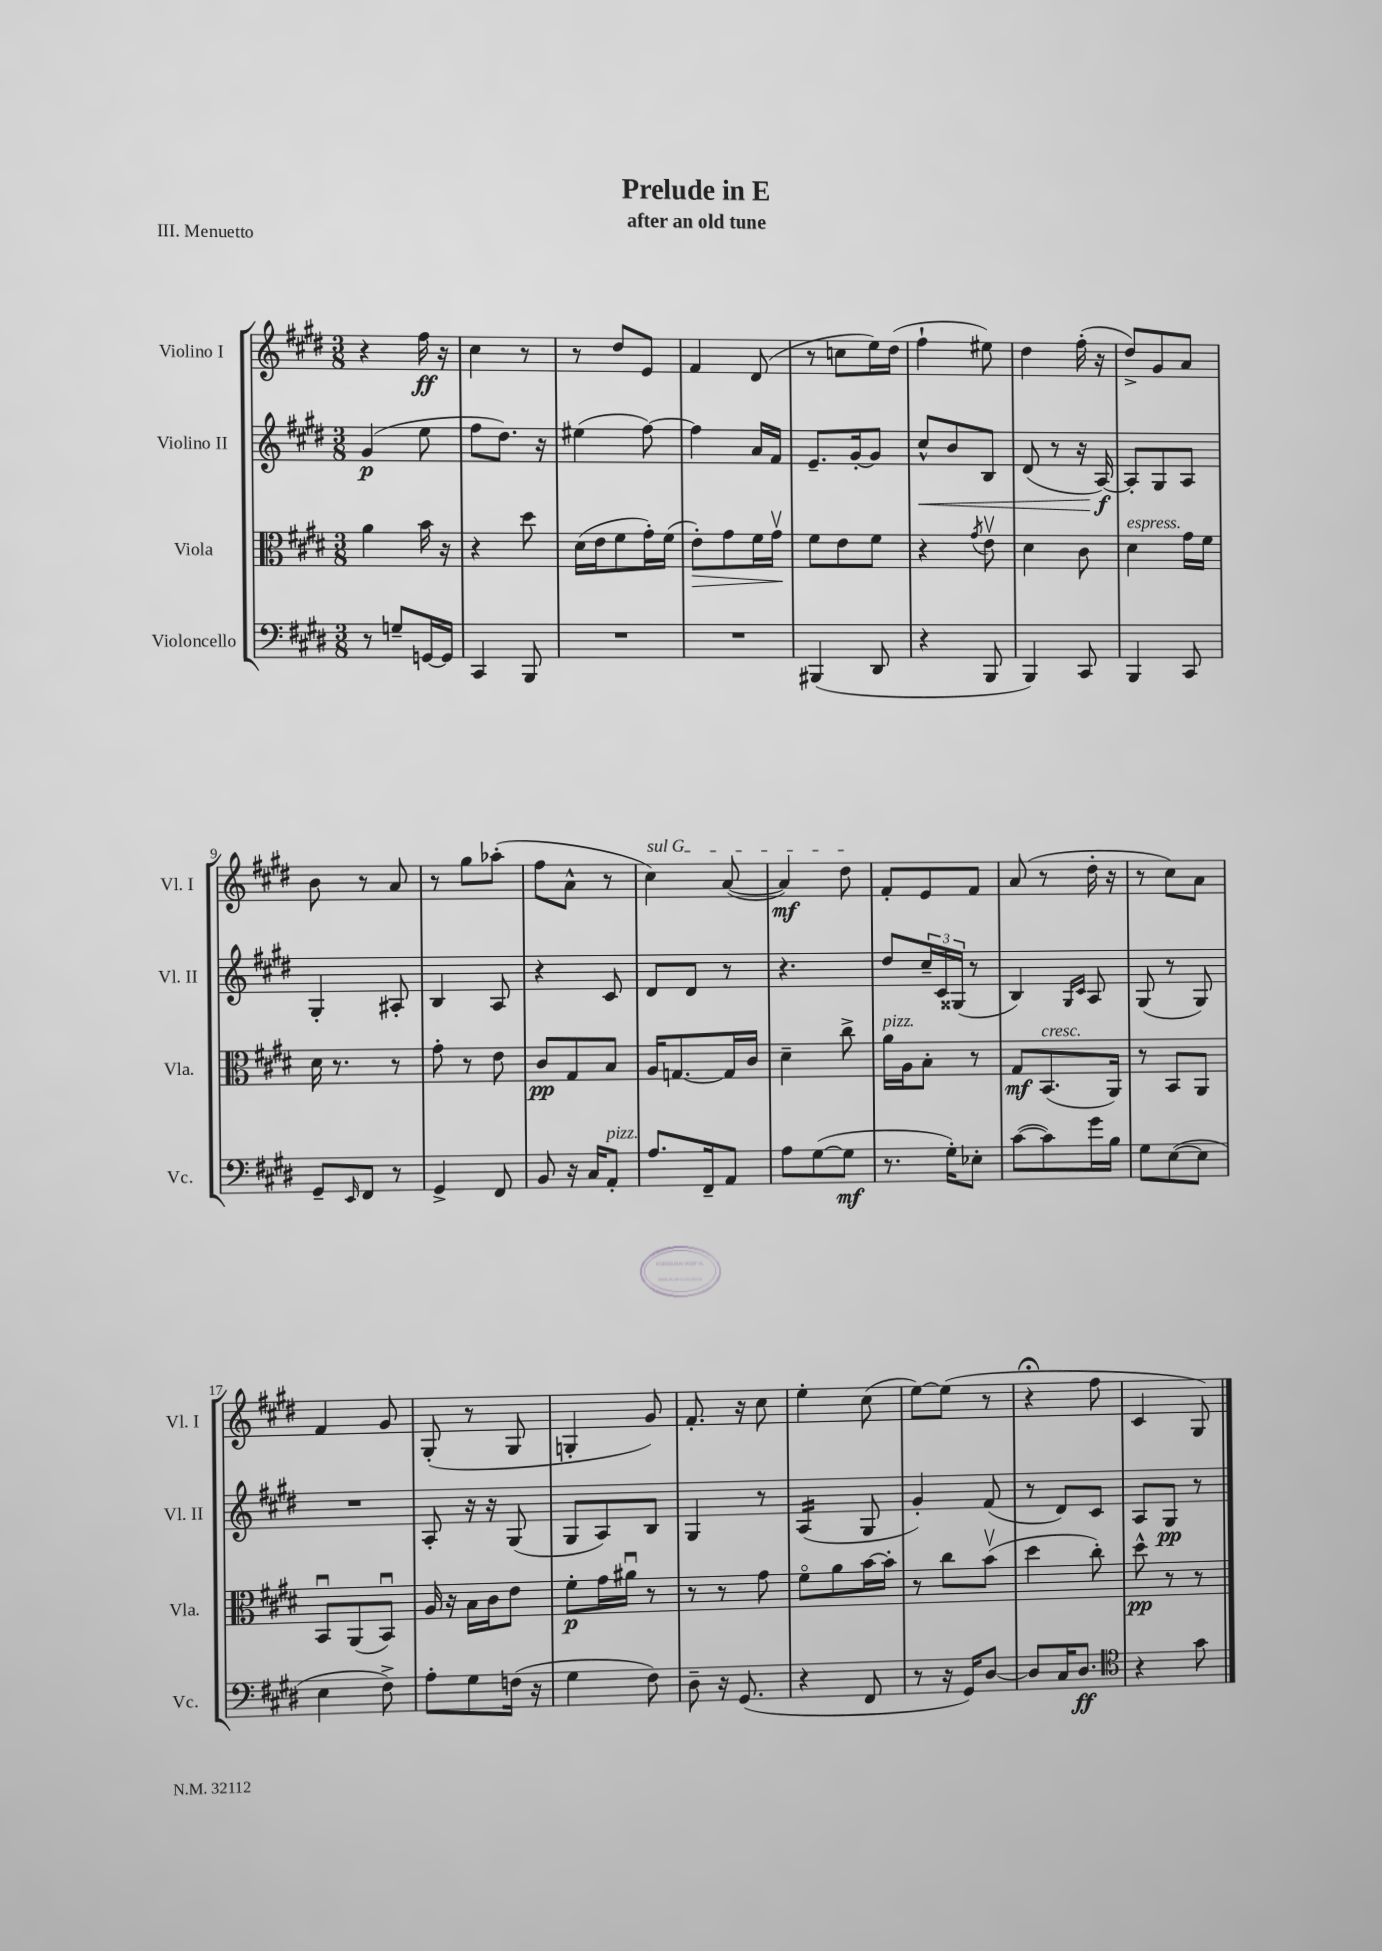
\header { title = "Prelude in E" subtitle = "after an old tune" piece = "III. Menuetto" }
<<
\new StaffGroup <<
\new Staff = "s0" \with { instrumentName = "Violino I" shortInstrumentName = "Vl. I" } {
    \clef treble \key e \major \numericTimeSignature \time 3/8
    r4 fis''16\ff r16 |
    cis''4 r8 |
    r8 dis''8 e'8 |
    fis'4 dis'8( |
    r8 c''8 e''16) dis''16( |
    fis''4-! eis''8) |
    dis''4 fis''16-.( r16 |
    dis''8->) gis'8 a'8 |
    b'8 r8 a'8 |
    r8 gis''8 aes''8-.( |
    fis''8 a'8-^ r8 |
    \once \override TextSpanner.bound-details.left.text = \markup { \italic "sul G" } cis''4\startTextSpan) a'8~( |
    a'4\mf) dis''8\stopTextSpan |
    fis'8-. e'8 fis'8 |
    a'8( r8 dis''16-. r16 |
    r8 cis''8) a'8 |
    fis'4 gis'8 |
    gis8-.( r8 gis8 |
    g4-. gis'8) |
    fis'8.-. r16 cis''8 |
    e''4-. cis''8( |
    e''8~) e''8( r8 |
    r4\fermata fis''8 |
    cis'4 gis8) \bar "|." |
}
\new Staff = "s1" \with { instrumentName = "Violino II" shortInstrumentName = "Vl. II" } {
    \clef treble \key e \major \numericTimeSignature \time 3/8
    gis'4\p( e''8 |
    fis''8 dis''8.) r16 |
    eis''4( fis''8~) |
    fis''4 a'16 fis'16 |
    e'8.-- gis'16~-. gis'8 |
    cis''8-^\< b'8 b8 |
    dis'8( r8 r16 a16~\f\!) |
    a8-. gis8 a8 |
    gis4-. ais8-. |
    b4 a8 |
    r4 cis'8 |
    dis'8 dis'8 r8 |
    r4. |
    dis''8 \tuplet 3/2 { cis''16-- cis'16 gisis16( } r8 |
    b4) \grace { gis16 cis'16 } a8 |
    gis8( r8 gis8) |
    R4. |
    a8-. r16 r16 gis8( |
    gis8 a8) b8 |
    gis4 r8 |
    a4:16( gis8 |
    gis'4-.) fis'8( |
    r8 dis'8) cis'8 |
    a8 gis8\pp r8 \bar "|." |
}
\new Staff = "s2" \with { instrumentName = "Viola" shortInstrumentName = "Vla." } {
    \clef alto \key e \major \numericTimeSignature \time 3/8
    a'4 b'16 r16 |
    r4 dis''8 |
    dis'16( e'16 fis'8 gis'16-.) fis'16( |
    e'8-.\>) gis'8 fis'16 gis'16\upbow\! |
    fis'8 e'8 fis'8 |
    r4 \acciaccatura { gis'8 } e'8\upbow |
    dis'4 cis'8 |
    dis'4^\markup { \italic "espress." } gis'16 fis'16 |
    dis'16 r8. r8 |
    gis'8-. r8 e'8 |
    cis'8\pp gis8 b8 |
    a16 g8.~ g16 cis'16 |
    dis'4-- cis''8-> |
    a'16^\markup { \italic "pizz." } a16 b8-. r8 |
    gis8\mf b,8.^\markup { \italic "cresc." }( a,16) |
    r8 b,8 a,8 |
    b,8\downbow a,8( b,8\downbow) |
    a16 r16 b16 cis'16 e'8 |
    fis'8-.\p gis'16 ais'16\downbow r8 |
    r8 r8 gis'8 |
    fis'8\flageolet a'8 b'16~ b'16-. |
    r8 cis''8 b'8\upbow( |
    dis''4 cis''8-.) |
    dis''8-^\pp r8 r8 \bar "|." |
}
\new Staff = "s3" \with { instrumentName = "Violoncello" shortInstrumentName = "Vc." } {
    \clef bass \key e \major \numericTimeSignature \time 3/8
    r8 g8-- g,16~ g,16 |
    cis,4 b,,8 |
    R4. |
    R4. |
    bis,,4( dis,8 |
    r4 b,,8 |
    b,,4) cis,8 |
    b,,4 cis,8 |
    gis,8-- \grace { e,16 } fis,8 r8 |
    gis,4-> fis,8 |
    b,8 r16 cis16 a,8-.^\markup { \italic "pizz." } |
    a8. fis,16-- a,8 |
    a8 gis8~( gis8\mf |
    r8. gis16-.) ees8-. |
    cis'8~( cis'8) gis'16 b16 |
    gis8 e8~( e8 |
    e4 fis8->) |
    a8-. gis8 f16( r16 |
    gis4 fis8) |
    dis8-- r16 gis,8.( |
    r4 fis,8 |
    r8 r16 gis,16) dis8~ |
    dis8 cis16 dis8.\ff |
    \clef tenor r4 gis'8 \bar "|." |
}
>>
>>
